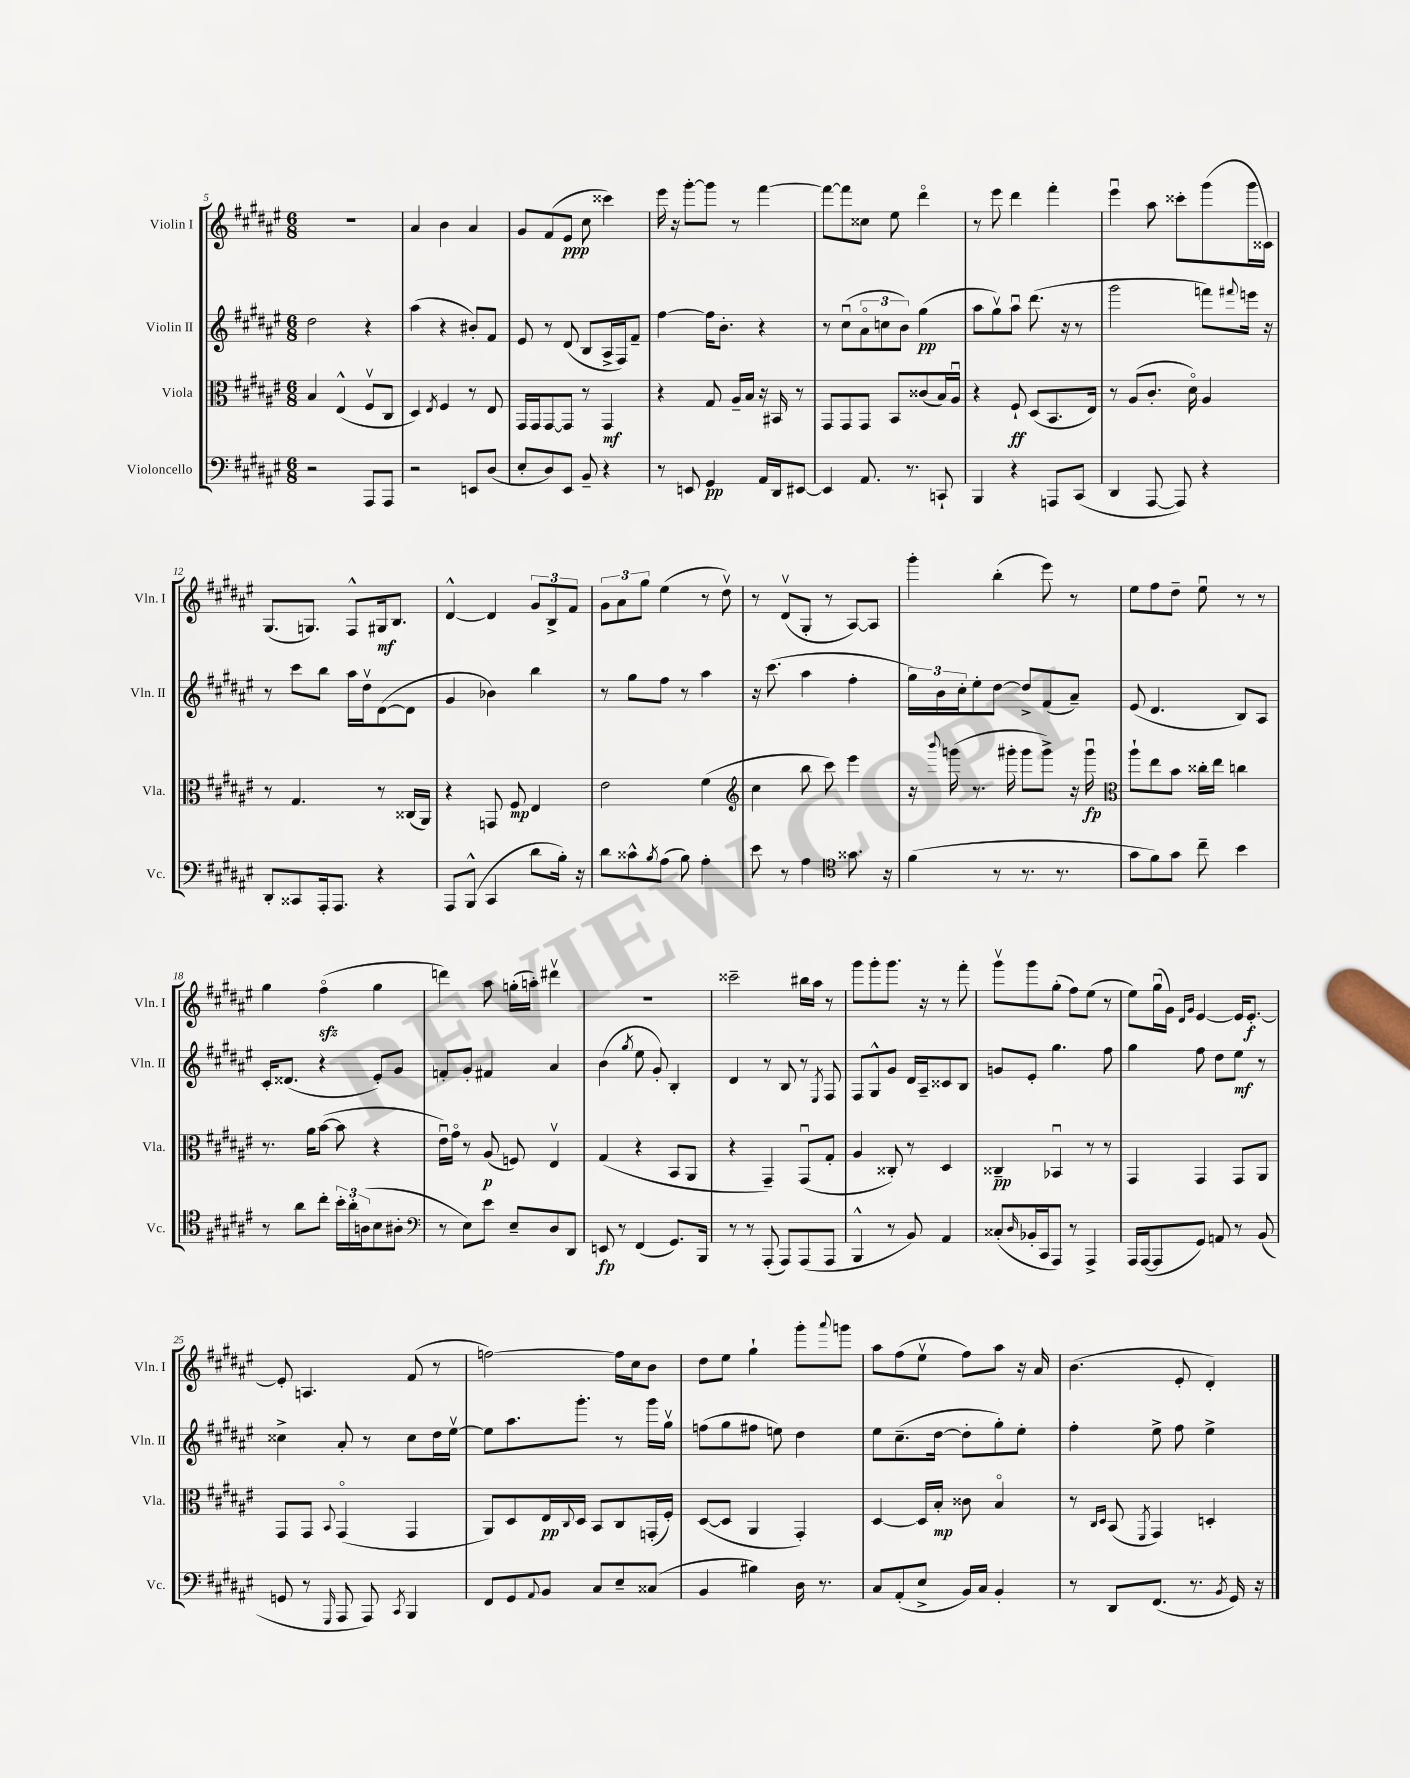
<<
\new StaffGroup <<
\new Staff = "s0" \with { instrumentName = "Violin I" shortInstrumentName = "Vln. I" } {
    \clef treble \key fis \major \numericTimeSignature \time 6/8
    R2. |
    ais'4 b'4 ais'4 |
    gis'8 fis'8( eis'8\ppp cis''8 cisis'''4) |
    eis'''16 r16 gis'''8~-. gis'''8 r8 fis'''4~ |
    fis'''8~ fis'''8 cisis''8 eis''8 dis'''4\flageolet |
    r8 eis'''8 dis'''4 fis'''4-. |
    eis'''4\downbow ais''8 cisis'''8-. gis'''8( gis'''16 cisis'16) |
    gis8.( g8.) fis8-^ gis16\mf b8. |
    dis'4~-^ dis'4 \tuplet 3/2 { gis'8 b8-> fis'8 } |
    \tuplet 3/2 { gis'8 ais'8 gis''8 } eis''4( r8 dis''8\upbow) |
    r8 dis'8\upbow( gis8-. r8 ais8~) ais8 |
    gis'''4-. b''4-.( eis'''8) r8 |
    eis''8 fis''8 dis''8-- eis''8\downbow r8 r8 |
    gis''4 fis''4\flageolet\sfz( gis''4 |
    d'''4) ais''8 g''16-.( a''16-.) dis'''4\upbow |
    R2. |
    cisis'''2-- bis''16 ais''16 r8 |
    gis'''8 gis'''8-. gis'''8. r16 r8 fis'''8-. |
    gis'''8\upbow gis'''8 gis''8-.( fis''8) eis''8( r8 |
    eis''8) gis''16\downbow( gis'16) \grace { dis'16 gis'16 } eis'4~ eis'16 eis'8.~-.\f |
    eis'8-. a4. fis'8( r8 |
    f''2~) f''16 cis''16 b'8 |
    dis''8 eis''8 gis''4-! gis'''8-. \appoggiatura { ais'''8 } g'''8 |
    ais''8 fis''8( eis''8\upbow fis''8) ais''8 r16 ais'16 |
    b'4.( eis'8-. dis'4-.) \bar "|." |
}
\new Staff = "s1" \with { instrumentName = "Violin II" shortInstrumentName = "Vln. II" } {
    \clef treble \key fis \major \numericTimeSignature \time 6/8
    dis''2 r4 |
    ais''4( r4 bis'8-.) fis'8 |
    eis'8 r8 dis'8( b8 ais16-> fis16) fis'8-- |
    fis''4~ fis''16 b'8.-. r4 |
    r8 cis''8\downbow( \tuplet 3/2 { ais'8\flageolet c''8 b'8) } gis''4\pp( |
    ais''8 gis''8\upbow) ais''8\downbow dis'''8.( r16 r8 |
    gis'''2 f'''8) \appoggiatura { fis'''8 } e'''16 r16 |
    r8 cis'''8 b''8 ais''16 dis''16\upbow dis'8~( dis'8 |
    gis'4 bes'4) b''4 |
    r8 gis''8 fis''8 r8 ais''4 |
    r16 cis'''8.( ais''4 fis''4-. |
    \tuplet 3/2 { gis''16) b'16 cis''16-. } eis''8-. dis''8~ dis''8-> fis'8( ais'8--) |
    eis'8( dis'4. b8) ais8 |
    cis'16-. disis'8.( r4 eis'8-.) gis'8 |
    f'8-. gis'8-. fis'4 ais'4 |
    b'4( \acciaccatura { gis''8 } eis''8 gis'8-.) b4-. |
    dis'4 r8 b8 r8 \acciaccatura { eis8 } fis8 |
    fis8 gis8-^ gis'8 dis'16 ais16-- cisis'8 b8 |
    g'8 eis'8-. gis''4. fis''8 |
    gis''4 fis''8 dis''8 eis''8\mf r8 |
    cisis''4-> ais'8-. r8 cisis''8 dis''16 eis''16~\upbow |
    eis''8 ais''8. gis'''8.-. r8 gis'''16 gis''16\upbow |
    f''8( gis''8 fis''8 e''8) dis''4 |
    eis''8 cis''8.--( dis''16~ dis''8-. gis''8-.) eis''8-. |
    fis''4-. eis''8-> fis''8 eis''4-> \bar "|." |
}
\new Staff = "s2" \with { instrumentName = "Viola" shortInstrumentName = "Vla." } {
    \clef alto \key fis \major \numericTimeSignature \time 6/8
    b4 eis4-^( fis8\upbow cis8 |
    dis4) \acciaccatura { eis8 } fis4 r8 eis8 |
    gis,16 gis,16 gis,8~ gis,8 r8 gis,4\mf |
    r4 gis8 ais16-- b16 r16 bis,16 r8 |
    gis,8 gis,8 gis,8 b,8 cisis'8( b16) ais16\downbow |
    r4 fis8-!\ff dis8( b,8. eis16) |
    r8 ais8( cis'8.-. dis'16\flageolet) ais4 |
    r8 gis4. r8 cisis16( ais,16) |
    r4 g,8 fis8\mp eis4 |
    eis'2 fis'4( |
    \clef treble cis''4 b''8 cis'''8) eis'''4 |
    r16 \appoggiatura { b'''8 } g'''16( r8. gis'''16-. gis'''8 gis'''8->) r16 gis'''16\downbow\fp |
    \clef alto ais''8-! eis''8 b'8 cisis''16-. eis''16 c''4 |
    r8. ais'16 b'8~( b'8 r4 |
    eis'16\downbow) gis'16\flageolet r8 ais8\p( f8) eis4\upbow |
    gis4( r4 b,8 ais,8 |
    r4 gis,4--) gis,8\downbow( gis8-. |
    ais4 cisis8-.) r8 dis4 |
    cisis4--\pp bes,4\downbow r8 r8 |
    gis,4 gis,4 gis,8 ais,8 |
    gis,8 gis,8 \appoggiatura { b,8 } gis,4\flageolet( gis,4 |
    ais,8) dis8 eis16\pp \appoggiatura { cis8 } dis16 b,8 cis8 g,16-.( fis16-.) |
    dis8~( dis8 ais,4 gis,4-.) |
    dis4~ dis16 b16-.\mp cisis'8 b4\flageolet |
    r8 \grace { cis16 dis16 } b,8( \acciaccatura { fis,8 } gis,4) d4-. \bar "|." |
}
\new Staff = "s3" \with { instrumentName = "Violoncello" shortInstrumentName = "Vc." } {
    \clef bass \key fis \major \numericTimeSignature \time 6/8
    r2 ais,,8 ais,,8 |
    r2 e,8 dis8( |
    eis8-. dis8) eis,8 b,8-- r4 |
    r8 e,8 gis,4\pp ais,16 dis,16 eis,8~ |
    eis,4 ais,8. r8. c,8-! |
    b,,4 r4 a,,8 cis,8( |
    dis,4 ais,,8~ ais,,8) r4 |
    dis,8-. cisis,8 ais,,16-. ais,,8. r4 |
    ais,,8 b,,8-^( cis,4 dis'8 b16-.) r16 |
    dis'8 cisis'8-^ \acciaccatura { b8 } ais8( b8) ais4-. |
    eis'8 r8 ais4 \clef tenor gisis'8. r16 |
    fis'4( r8 r8. r8. |
    gis'8 fis'8) gis'8 cis''8-- b'4 |
    r8 ais'8 cis''8-. \tuplet 3/2 { b'16-. ais'16-. a16( } b8 ais8-. |
    \clef bass r8 eis8) eis'8 eis8-- dis8 dis,8 |
    e,8\fp r8 fis,4( gis,8.) b,,16 |
    r8 r8 ais,,8-.( ais,,8) ais,,8( ais,,8 |
    b,,4-^ r8 b,8) ais,4 |
    cisis8-.( \grace { dis16 } bes,16-. cis,16 ais,,8) r8 ais,,4-> |
    ais,,16 ais,,16~( ais,,8 gis,8) a,8 r8 b,8( |
    g,8 r8 \grace { gis,,16 } ais,,8 ais,,8) \acciaccatura { cis,8 } b,,4 |
    fis,8 gis,8 \appoggiatura { ais,8 } b,8 cis8 eis8-- cisis8( |
    b,4 bis4) dis16 r8. |
    cis8 ais,8-.( eis8-> b,16) cis16 b,4-. |
    r8 dis,8 fis,8.( r8. \acciaccatura { b,8 } gis,16) r16 \bar "|." |
}
>>
>>
\layout { \context { \Score currentBarNumber = #5 } }
